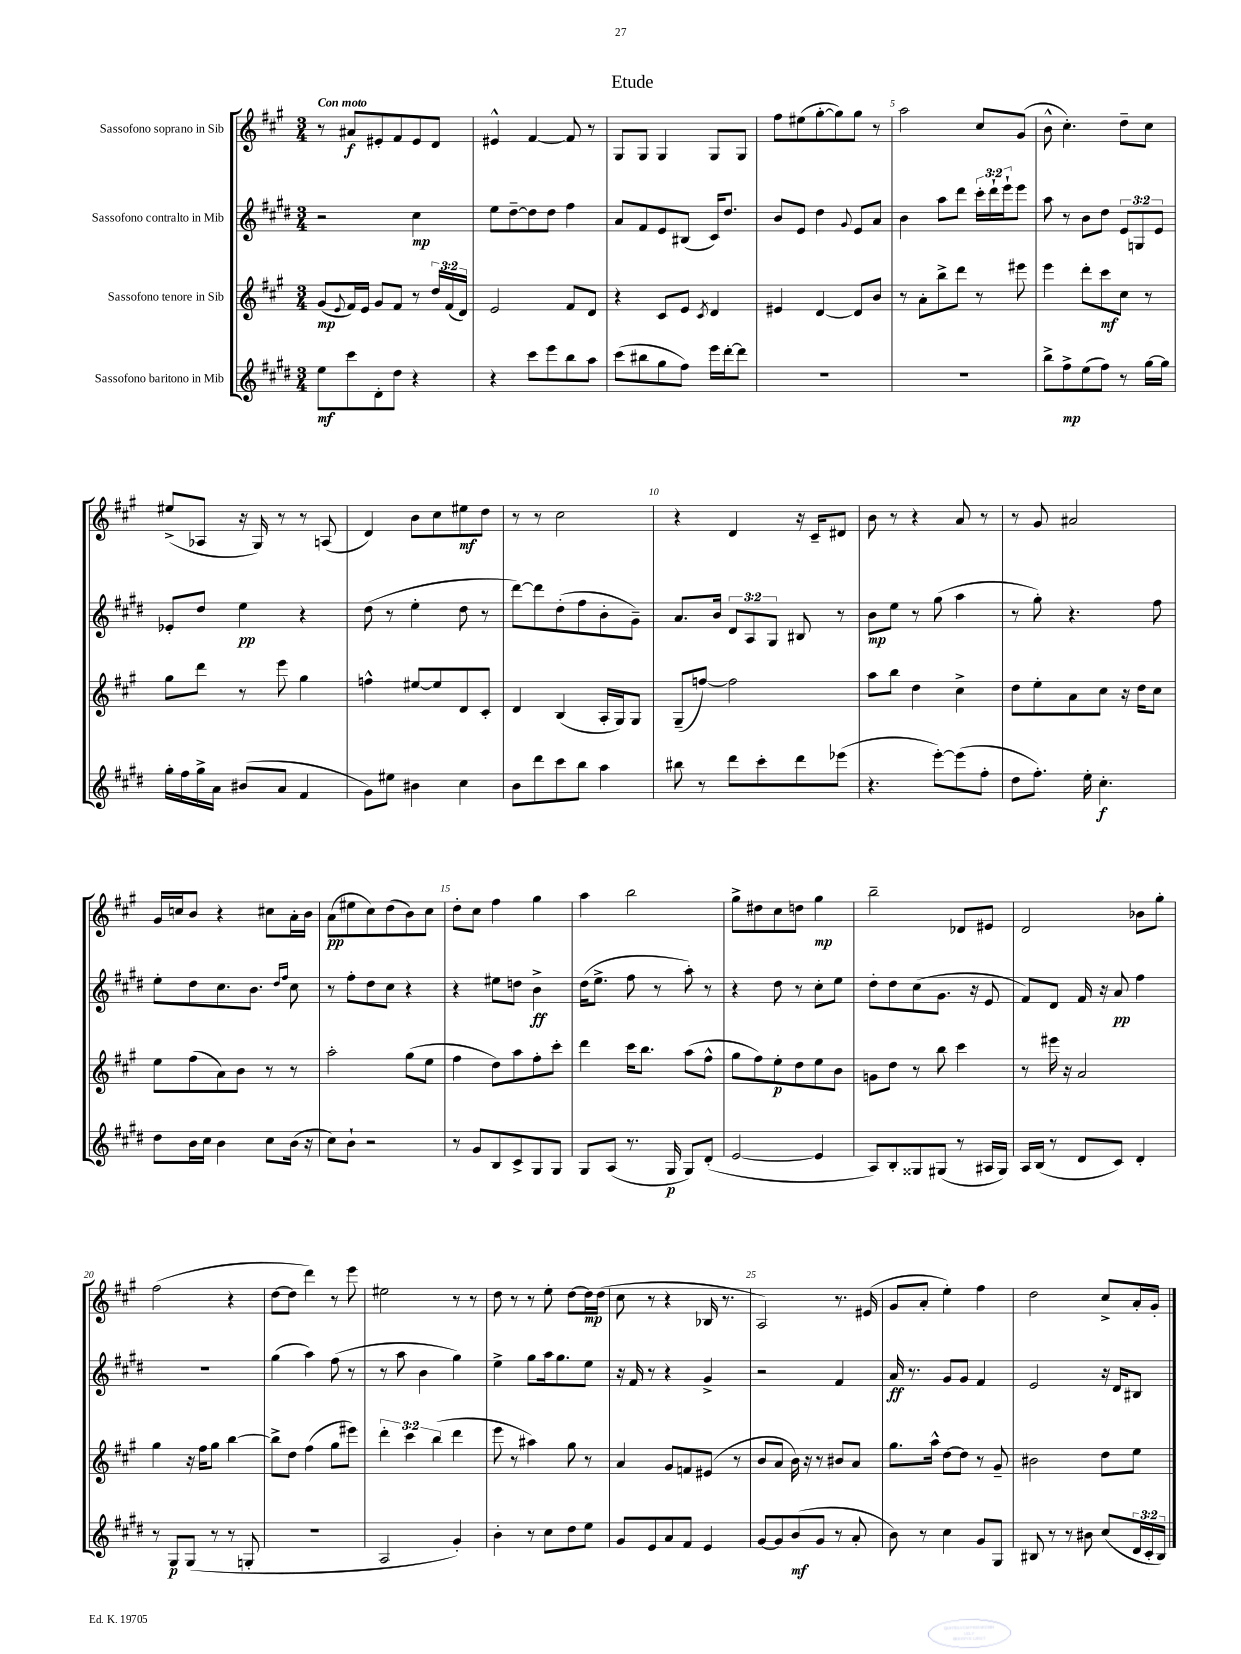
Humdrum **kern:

**kern	**kern	**kern	**kern
*staff4	*staff3	*staff2	*staff1
*clefG2	*clefG2	*clefG2	*clefG2
*k[f#c#g#d#]	*k[f#c#g#]	*k[f#c#g#d#]	*k[f#c#g#]
*M3/4	*M3/4	*M3/4	*M3/4
8ee\L	(8g#/L	2r	8r
.	8qqe/	.	.
8ccc#\	16f#/L)	.	8a#/L
.	16e/JJ	.	.
8d#'\	8g#/L	.	8e#'/
8dd#\J	8f#/J	.	8f#/
4r	8r	4cc#\	8e#/
.	24dd/LL	.	8d/J
.	(24f#/	.	.
.	24d/JJ)	.	.
=	=	=	=
4r	2e/	8ee\L	4e#^^/
.	.	[8dd#~\	.
8ccc#\L	.	8dd#\]	[4f#/
8eee\	.	8dd#\J	.
8bb\	8f#/L	4ff#\	8f#/]
8aa\J	8d/J	.	8r
=	=	=	=
(8ccc#\L	4r	8a/L	8G#/L
8bb#\	.	8f#/	8G#/J
8gg#\	8c#/L	8e/	4G#/
8ff#\J)	8e/J	(8B#/J	.
.	8qc#/	.	.
16eee\LL	4d/	16c#/LK)	8G#/L
[16ddd#'\J	.	8.dd#/J	.
8ddd#\]J	.	.	8G#/J
=	=	=	=
2.r	4e#/	8b/L	8ff#\L
.	.	8e/J	(8ee#\
.	[4d/	4dd#\	[8gg#'\
.	.	.	8gg#\])
.	.	8qqg#/	.
.	8d/]L	8e/L	8gg#\J
.	8b/J	8a/J	8r
=	=	=	=
2.r	8r	4b\	2aa\
.	8a'\L	.	.
.	8bb^\	8aa\L	.
.	8ddd\J	8ddd#\J	.
.	8r	24ccc#'\LL	8cc#/L
.	.	24ddd#`\	.
.	.	24eee`\J	.
.	8eee#\	8eee\J	(8g#/J
=	=	=	=
8bb^\L	4eee\	8aa\	8b^^\
8ff#^\	.	8r	4.cc#'\)
(8ee\	8ddd'\L	8b\L	.
8ff#\J)	8ccc#\	8dd#\J	.
8r	8cc#\J	12e/L	8dd~\L
.	.	12G/	.
[16gg#\LL	8r	.	8cc#\J
.	.	12e/J	.
16gg#\]JJ	.	.	.
=	=	=	=
16gg#'\LL	8gg#\L	8e-'/L	(8ee#^/L
16ff#\	.	.	.
16gg#^\	8ddd\J	8dd#/J	8A-/J
16a\JJ	.	.	.
(8b#/L	8r	4ee\	16r
.	.	.	16G#/)
8a/J	8eee\	.	8r
4f#/	4gg#\	4r	8r
.	.	.	(8A/
=	=	=	=
8g#\L)	4ff^^\	(8dd#\	4d/)
8ee#\J	.	8r	.
4b#\	[8ee#/L	4ee'\	8b\L
.	8ee#/]	.	8cc#\
4cc#\	8d/	8dd#\	8ee#\
.	8c#'/J	8r	8dd\J
=	=	=	=
8b\L	4d/	[8ddd#\L)	8r
8ddd#\	.	8ddd#\]	8r
8ccc#\	(4B/	(8dd#'\	2cc#\
8bb\J	.	8ff#\	.
4aa\	16A'/LL	8b'\	.
.	16G#/J)	.	.
.	8G#/J	8g#~\J)	.
=	=	=	=
8bb#\	(8G#~/L	8.a/L	4r
8r	[8ff/J)	.	.
.	.	16b/Jk	.
8ddd#\L	2ff\]	12d#/L	4d/
.	.	12A/	.
8ccc#'\	.	.	.
.	.	12G#/J	.
8ddd#\	.	8B#/	16r
.	.	.	16c#~/LK
(8eee-\J	.	8r	8d#/J
=	=	=	=
4.r	8aa\L	8b\L	8b\
.	8bb\J	8ee\J	8r
.	4dd\	8r	4r
[8eee'\L)	.	(8gg#\	.
(8eee\]	4cc#^\	4aa\	8a/
8ff#'\J	.	.	8r
=	=	=	=
8dd#\L	8dd\L	8r	8r
8.ff#'\J)	8ee'\	8gg#'\)	8g#/
.	8a\	4.r	2a#/
16ee'\	.	.	.
4.cc#'\	8cc#\J	.	.
.	16r	.	.
.	16dd\LK	.	.
.	8cc#\J	8ff#\	.
=	=	=	=
8dd#\L	8ee\L	8ee'\L	16g#/LL
.	.	.	16cc/J
16b\L	(8ff#\	8dd#\	8b/J
16cc#\JJ	.	.	.
4b\	8a\)	8.cc#\	4r
.	8b\J	.	.
.	.	8.b\J	.
8cc#\L	8r	.	8cc#\L
.	.	16qqdd#/LL	.
.	.	16qqff#/JJ	.
(16b\Jk	8r	8cc#\	16a'\L
16r	.	.	16b\JJ
=	=	=	=
8cc#\L)	2aa'\	8r	(8a\L
8b`\J	.	8ff#'\L	8ee#\
2r	.	8dd#\	8cc#\)
.	.	8cc#\J	(8dd\
.	(8gg#\L	4r	8b\)
.	8ee\J	.	8cc#\J
=	=	=	=
8r	4ff#\	4r	8dd'\L
8g#/L	.	.	8cc#\J
8B/	8dd\L)	8ee#\L	4ff#\
8c#^/	8aa\	8dd\J	.
8G#/	8ff#'\	4b^\	4gg#\
8G#/J	8ccc#'\J	.	.
=	=	=	=
8G#/L	4ddd\	(16dd#\LK	4aa\
.	.	8.ee^\J	.
(8A/J	.	.	.
8.r	16ccc#\LK	8ff#\	2bb\
.	8.bb\J	.	.
.	.	8r	.
16G#/	.	.	.
8G#/L)	(8aa\L	8aa'\)	.
(8d#'/J	8ff#^^\J	8r	.
=	=	=	=
[2e/	8gg#\L	4r	8gg#^\L
.	8ff#\)	.	8dd#\
.	8ee'\	8dd#\	8cc#\
.	8dd\	8r	8dd\J
4e/]	8ee\	8cc#'\L	4gg#\
.	8b\J	8ee\J	.
=	=	=	=
8A/L)	8g\L	8dd#'\L	2bb~\
8B'/	8dd\J	8dd#\	.
8G##/	8r	(8cc#\	.
(8G#/J	8bb\	8.g#\J	.
8r	4ccc#\	.	8d-/L
.	.	16r	.
16A#/LL	.	8e/	8e#/J
16G#/JJ)	.	.	.
=	=	=	=
16A/LL	8r	8f#/L)	2d/
(16B/JJ	.	.	.
8r	16eee#\	8d#/J	.
.	16r	.	.
8d#/L	2a/	16f#/	.
.	.	16r	.
8c#/J)	.	8a/	.
4d#'/	.	4ff#\	8b-\L
.	.	.	8gg#'\J
=	=	=	=
8r	4gg#\	2.r	(2ff#\
8G#/L	.	.	.
(8G#/J	16r	.	.
.	16ff#\LK	.	.
8r	8gg#\J	.	.
8r	[4bb\	.	4r
8G'/	.	.	.
=	=	=	=
2.r	8bb^\]L	(4gg#\	[8dd\L
.	8dd\J	.	8dd\]J
.	(4ff#\	4aa\)	4ddd\)
.	8gg#\L	(8ff#\	8r
.	8eee#\J)	8r	8eee\
=	=	=	=
2A/	6ddd'\	8r	2ee#\
.	.	8aa\	.
.	6ccc#\	.	.
.	.	4b\	.
.	(6bb\	.	.
4g#'/)	4ddd\	4gg#\)	8r
.	.	.	8r
=	=	=	=
4b'\	8eee\	4ee^\	8dd\
.	8r	.	8r
8r	4aa#\)	8gg#\L	8r
8cc#\L	.	16aa\k	8ee'\
.	.	8.gg#\	.
8dd#\	8gg#\	.	[8dd\L
8ee\J	8r	8ee\J	16dd\]L
.	.	.	(16dd\JJ
=	=	=	=
8g#/L	4a/	16r	8cc#\
.	.	16f#/	.
8e/	.	8r	8r
8a/	8g#/L	4r	4r
8f#/J	8f/	.	.
4e/	(8e#/J	4g#^/	16B-/
.	.	.	8.r
.	8r	.	.
=	=	=	=
[8g#/L	8b/L	2r	2A/)
8g#/]	8a/J	.	.
(8b/	16b\)	.	.
.	16r	.	.
8g#/J	8r	.	.
8r	8b#/L	4f#/	8.r
8a'/	8a/J	.	.
.	.	.	(16e#/
=	=	=	=
8b\)	8.gg#\L	16a/	8g#/L
.	.	8.r	.
8r	.	.	8a'/J
.	16aa^^\Jk	.	.
4cc#\	[8dd\L	8g#/L	4ee'\)
.	8dd\]J	8g#/J	.
8g#/L	8r	4f#/	4ff#\
8G#/J	8g#~/	.	.
=	=	=	=
8B#/	2b#\	2e/	2dd\
8r	.	.	.
8r	.	.	.
8b#\	.	.	.
(8cc#/L	8dd\L	16r	8cc#^/L
.	.	16d#/LK	.
24d#/L	8ee\J	8B#/J	16a'/L
24c#'/	.	.	.
.	.	.	16g#'/JJ
24B#/JJ)	.	.	.
==	==	==	==
*-	*-	*-	*-
